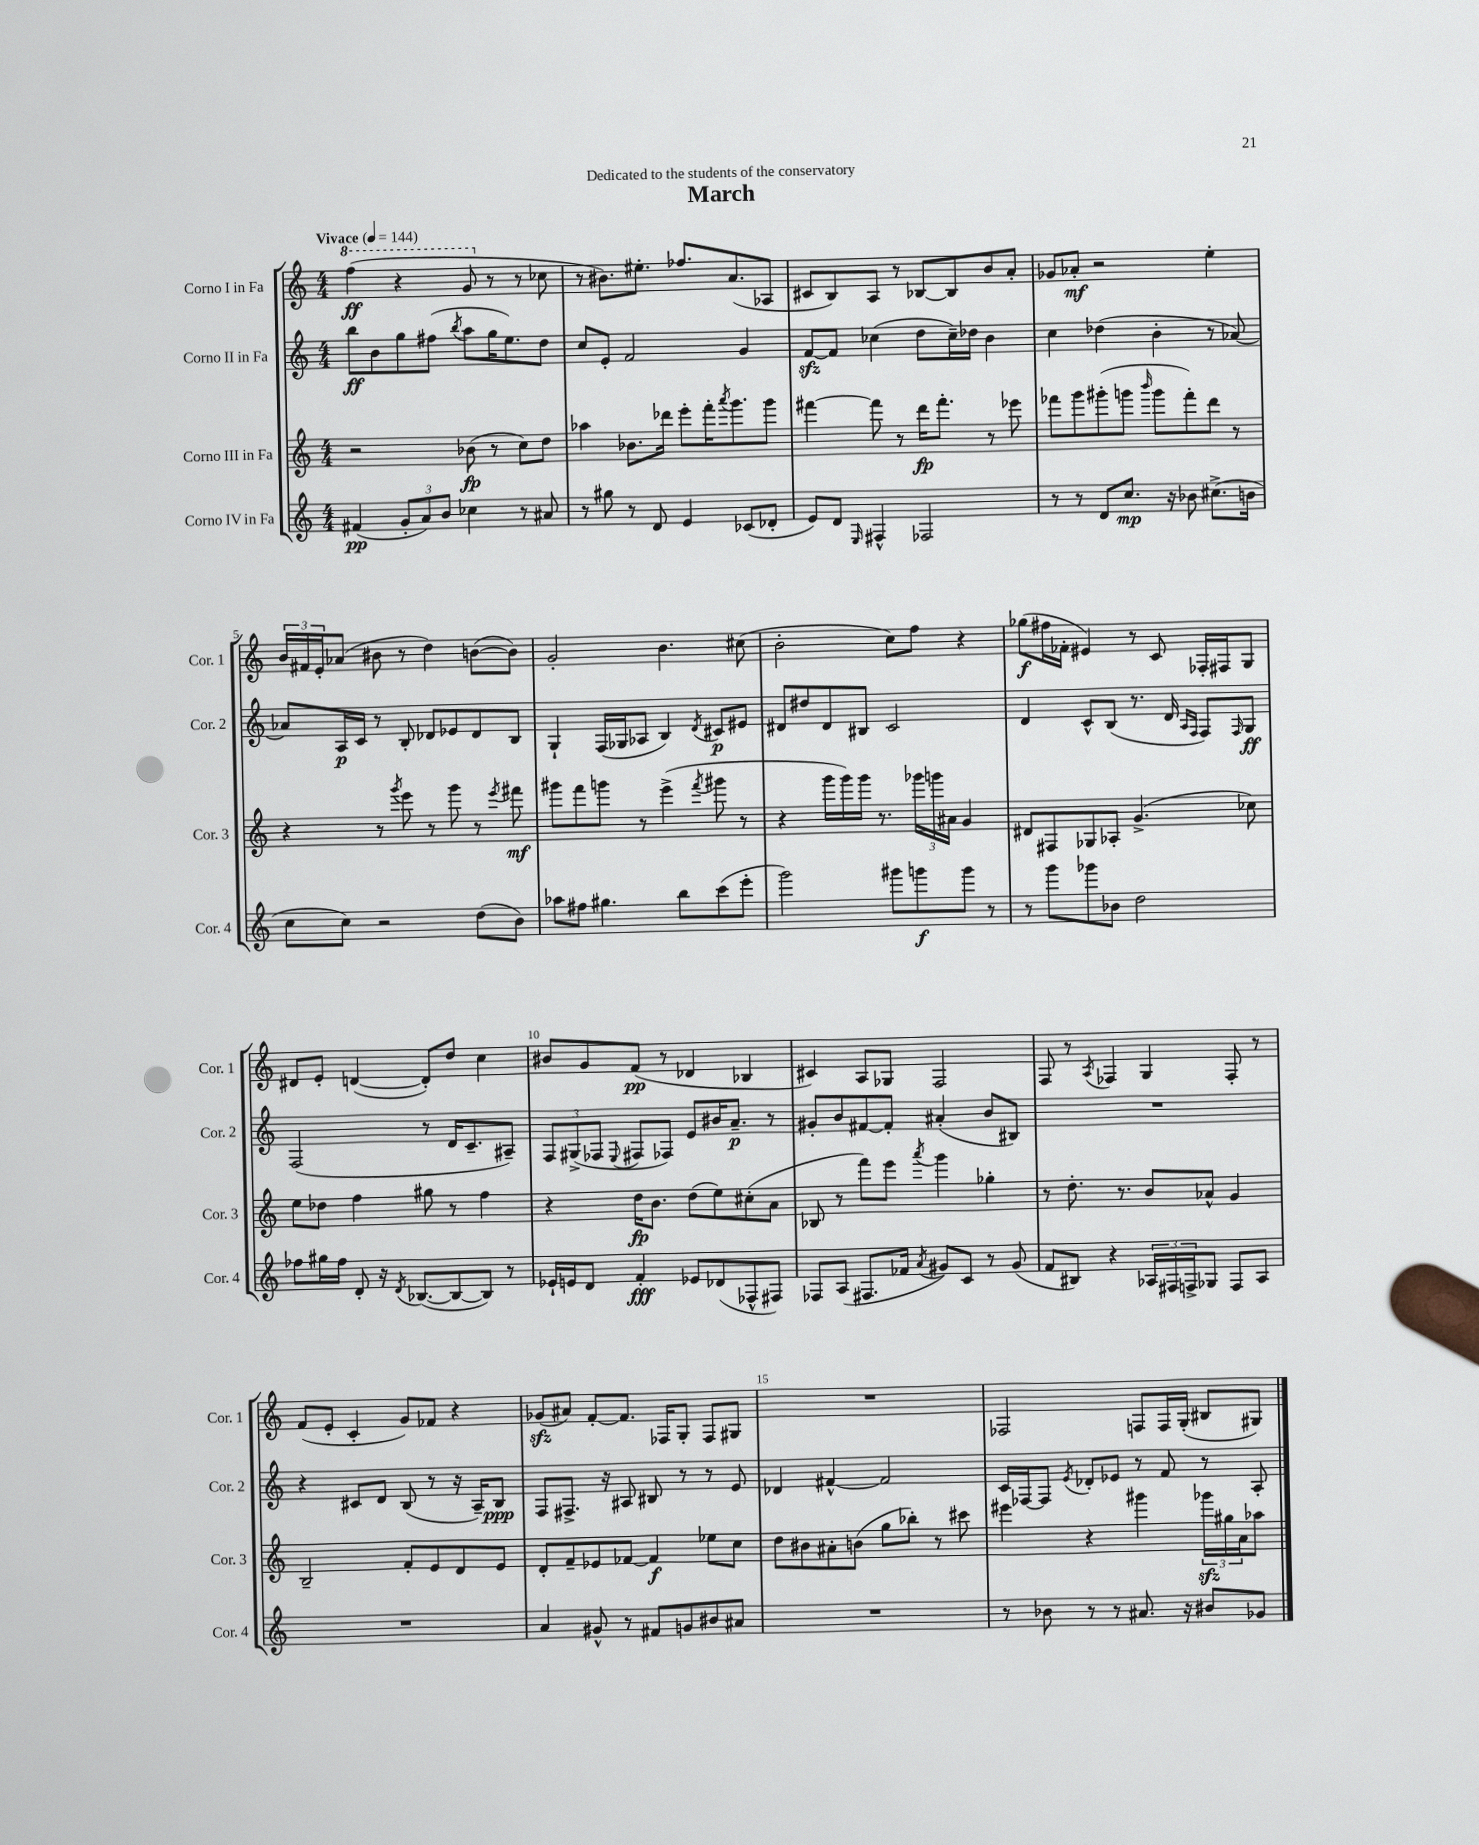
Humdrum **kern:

**kern	**dynam	**kern	**dynam	**kern	**dynam	**kern	**dynam
*part4	*part4	*part3	*part3	*part2	*part2	*part1	*part1
*staff4	*staff4	*staff3	*staff3	*staff2	*staff2	*staff1	*staff1
*I"Corno IV in Fa	*	*I"Corno III in Fa	*	*I"Corno II in Fa	*	*I"Corno I in Fa	*
*I'Cor. 4	*	*I'Cor. 3	*	*I'Cor. 2	*	*I'Cor. 1	*
*clefG2	*	*clefG2	*	*clefG2	*	*clefG2	*
*k[]	*	*k[]	*	*k[]	*	*k[]	*
*M4/4	*	*M4/4	*	*M4/4	*	*M4/4	*
*MM144	*	*MM144	*	*MM144	*	*MM144	*
*	*	*	*	*	*	*8va	*
=1	=1	=1	=1	=1	=1	=1	=1
!	!	!	!	!	!	!LO:TX:a:B:t=Vivace	!
(4f#X/	pp	2r	.	8bb\L	ff	(4fff\	ff
.	.	.	.	8b\	.	.	.
12g'/L	.	.	.	8gg\	.	4r	.
12a/)	.	.	.	.	.	.	.
.	.	.	.	(8ff#X\J	.	.	.
12b/J	.	.	.	.	.	.	.
.	.	.	.	8qbb/	.	.	.
4cc-X\	.	(8b-X\	fp	8aa\L	.	8gg/	.
*	*	*	*	*	*	*X8va	*
.	.	8r	.	16gg\K	.	8r	.
.	.	.	.	8.ee\)	.	.	.
8r	.	8cc\L)	.	.	.	8r	.
8a#X/	.	8dd\J	.	8dd\J	.	8cc-X\	.
=2	=2	=2	=2	=2	=2	=2	=2
8r	.	4aa-X\	.	8cc/L	.	8r	.
8gg#X\	.	.	.	8e'/J	.	8.b#X\L)	.
8r	.	8.b-X\L	.	2f/	.	.	.
.	.	.	.	.	.	8.ee#X'\J	.
8d/	.	.	.	.	.	.	.
.	.	16ddd-X\Jk	.	.	.	.	.
4e/	.	8eee'\L	.	.	.	8.ff-X/L	.
.	.	16fff'\K	.	.	.	.	.
.	.	8qaaa/	.	.	.	.	.
.	.	8.ggg\	.	.	.	(8.a/	.
(8c-X/L	.	.	.	4g/	.	.	.
8d-X'/J	.	8ggg\J	.	.	.	8A-X/J	.
=3	=3	=3	=3	=3	=3	=3	=3
8e/L)	.	[4fff#X\	.	[8fzz/L	.	8c#X/L	.
8d/J	.	.	.	8f/J]	.	8B/)	.
16qqE/	.	.	.	.	.	.	.
4F#X^^/	.	8fff#\]	.	(4cc-X\	.	8A/J	.
.	.	8r	.	.	.	8r	.
2F-X/	.	16ddd\KL	fp	8dd\L	.	[8B-X/L	.
.	.	8.fff#'\J	.	.	.	.	.
.	.	.	.	16cc-~\L)	.	8B-/]	.
.	.	.	.	16dd-X\JJ	.	.	.
.	.	8r	.	4b\	.	8b/	.
.	.	8eee-X\	.	.	.	8a'/J	.
=4	=4	=4	=4	=4	=4	=4	=4
8r	.	8fff-X\L	.	4cc\	.	8g-X/L	.
8r	.	8ggg\	.	.	.	8a-X'/J	mf
8d/L	.	(8ggg#X'\	.	(4dd-X\	.	2r	.
8.cc/J	mp	8gggn\J	.	.	.	.	.
.	.	16qqbbb/	.	.	.	.	.
.	.	8ggg\L	.	4b'\	.	.	.
16r	.	.	.	.	.	.	.
8b-X\	.	8fff-'\)	.	.	.	.	.
(8.cc#X^\L	.	8ddd\J	.	8r	.	4ee'\	.
.	.	8r	.	[8a-X/)	.	.	.
16bn\Jk	.	.	.	.	.	.	.
!!LO:LB:g=z
=5	=5	=5	=5	=5	=5	=5	=5
8cc\L	.	4r	.	8a-X/L]	.	24b/LL	.
.	.	.	.	.	.	24f#X/	.
.	.	.	.	.	.	24e'/J	.
8cc\J)	.	.	.	16A/L	p	(8a-X/J	.
.	.	.	.	16c/JJ	.	.	.
2r	.	8r	.	8r	.	8b#X\	.
.	.	8qggg/	.	.	.	.	.
.	.	8eee\	.	8B'/	.	8r	.
.	.	8r	.	8d-X/L	.	4dd\)	.
.	.	8ggg\	.	8e-X/	.	.	.
(8dd\L	.	8r	.	8d-/	.	([8bn\L	.
.	.	8qeee/	.	.	.	.	.
8b\J)	.	8fff#X\	mf	8B/J	.	8b\J])	.
=6	=6	=6	=6	=6	=6	=6	=6
8aa-X\L	.	8ggg#X\L	.	4G`/	.	2g'/	.
8ff#X\J	.	8fff\	.	.	.	.	.
4.gg#X\	.	8gggn\J	.	(16F/LL	.	.	.
.	.	.	.	16G-X/J	.	.	.
.	.	8r	.	8A-X/J	.	.	.
.	.	(4eee^\	.	4B/)	.	4.b\	.
8bb\L	.	.	.	.	.	.	.
.	.	8qfff/	.	8qd/	.	.	.
(8ccc\	.	8ggg#X\	.	8c#X/L	p	.	.
8eee'\J	.	8r	.	8e#X/J	.	(8cc#X\	.
=7	=7	=7	=7	=7	=7	=7	=7
2ggg\)	.	4r	.	8d#X/L	.	2b'\	.
.	.	.	.	8dd#X/	.	.	.
.	.	16ggg\LL	.	8d#/	.	.	.
.	.	16ggg\)	.	.	.	.	.
.	.	16ggg\JJ	.	8B#X/J	.	.	.
.	.	8.r	.	.	.	.	.
8ggg#X\L	.	.	.	2c/	.	8cc\L)	.
8gggn\	f	24ggg-X\LL	.	.	.	8ff\J	.
.	.	24gggn\	.	.	.	.	.
.	.	24a#X\JJ	.	.	.	.	.
8ggg\J	.	4g/	.	.	.	4r	.
8r	.	.	.	.	.	.	.
=8	=8	=8	=8	=8	=8	=8	=8
8r	.	8d#X/L	.	4d/	.	(8gg-X\L	f
8ggg\L	.	8F#X/	.	.	.	16ff#X\L	.
.	.	.	.	.	.	16f-X'\JJ	.
8ggg-X\	.	8G-X/	.	8c^^/L	.	4e#X/)	.
8b-X\J	.	8A-X'/J	.	(8B/J	.	.	.
2dd\	.	(4.g^/	.	8.r	.	8r	.
.	.	.	.	.	.	8c/	.
.	.	.	.	16d/	.	.	.
.	.	.	.	16qqA/LL	.	.	.
.	.	.	.	16qqF/JJ	.	.	.
.	.	.	.	8F/L)	.	16F-X'/LL	.
.	.	.	.	.	.	16F#X/J	.
.	.	.	.	16qqF/	.	.	.
.	.	8cc-X\)	.	8G/J	ff	8G/J	.
!!LO:LB:g=z
=9	=9	=9	=9	=9	=9	=9	=9
8ff-X\L	.	8ee\L	.	(2F/	.	8d#X/L	.
16gg#X\L	.	8dd-X\J	.	.	.	8e'/J	.
16ff-\JJ	.	.	.	.	.	.	.
8d'/	.	4ff\	.	.	.	([4dn/	.
16r	.	.	.	.	.	.	.
8qd/	.	.	.	.	.	.	.
([8.B-X/L	.	.	.	.	.	.	.
.	.	8gg#X\	.	8r	.	8d'/L])	.
8B-/_	.	8r	.	16d/KL	.	8dd/J	.
.	.	.	.	8.c~/	.	.	.
8B-/J])	.	4ff\	.	.	.	4cc\	.
8r	.	.	.	8A#X~/J)	.	.	.
=10	=10	=10	=10	=10	=10	=10	=10
16e-X`/LL	.	4r	.	12F/L	.	8b#X/L	.
16en/J	.	.	.	.	.	.	.
.	.	.	.	(12G#X^/	.	.	.
8d/J	.	.	.	.	.	8g/	.
.	.	.	.	12F-X/J	.	.	.
.	.	.	.	8qqE/	.	.	.
4f'/	fff	16dd\KL	fp	8F#X/L	.	(8f/J	pp
.	.	8.b\J	.	.	.	.	.
.	.	.	.	8F-X/J)	.	8r	.
8e-X/L	.	(8dd\L	.	8e/L	.	4d-X/	.
(8d-X/	.	8ee\)	.	16b#X/K	.	.	.
.	.	.	.	8.a~/J	p	.	.
8F-X^^/	.	(8cc#X'\	.	.	.	4B-X/	.
8F#X/J)	.	8a\J	.	8r	.	.	.
=11	=11	=11	=11	=11	=11	=11	=11
8F-X/L	.	8B-X/	.	8g#X'/L	.	4c#X/)	.
(8A/J	.	8r	.	8b/	.	.	.
8.F#X/L	.	8fff\L)	.	[8f#X/	.	8A/L	.
.	.	8eee\J	.	8f#'/J]	.	8G-X/J	.
16f-X/Jk	.	.	.	.	.	.	.
8qa/	.	8qaaa/	.	.	.	.	.
8g#X/L)	.	4ggg\	.	(4a#X'/	.	2F/	.
8c/J	.	.	.	.	.	.	.
8r	.	4gg-X'\	.	8b/L	.	.	.
(8g#/	.	.	.	8B#X/J)	.	.	.
=12	=12	=12	=12	=12	=12	=12	=12
8f/L	.	8r	.	1r	.	8F/	.
8B#X/J)	.	8.dd'\	.	.	.	8r	.
.	.	.	.	.	.	8qA/	.
4r	.	.	.	.	.	4F-X/	.
.	.	8.r	.	.	.	.	.
24A-X/LL	.	8b/L	.	.	.	4G/	.
24F#X/	.	.	.	.	.	.	.
24Fn^/J	.	.	.	.	.	.	.
8G-X/J	.	8a-X^^/J	.	.	.	.	.
8F/L	.	4g/	.	.	.	8F-'/	.
8A-/J	.	.	.	.	.	8r	.
!!LO:LB:g=z
=13	=13	=13	=13	=13	=13	=13	=13
1r	.	2B~/	.	4r	.	(8f/L	.
.	.	.	.	.	.	8e'/J	.
.	.	.	.	8c#X/L	.	4c'/	.
.	.	.	.	8d/J	.	.	.
.	.	8f'/L	.	(8B/	.	8g/L)	.
.	.	8e/	.	8r	.	8f-X/J	.
.	.	8d/	.	16r	.	4r	.
.	.	.	.	16A~/KL)	.	.	.
.	.	8e/J	.	8B/J	ppp	.	.
=14	=14	=14	=14	=14	=14	=14	=14
4a/	.	8d'/L	.	8F/L	.	(8g-Xzz/L	.
.	.	8f~/	.	8.F#X^/J	.	8a#X/J)	.
8g#X^^/	.	8e-X/	.	.	.	[8f'/L	.
.	.	.	.	16r	.	.	.
8r	.	[8f-X/J	.	8A#X/	.	8.f/J]	.
8f#X/L	.	4f-/]	f	8B#X/	.	.	.
.	.	.	.	.	.	16F-X/KL	.
8gn/	.	.	.	8r	.	8G'/J	.
8b#X/	.	8ee-X\L	.	8r	.	8F-/L	.
8a#X/J	.	8cc\J	.	8e/	.	8G#X/J	.
=15	=15	=15	=15	=15	=15	=15	=15
1r	.	8dd\L	.	4d-X/	.	1r	.
.	.	8b#X\	.	.	.	.	.
.	.	8a#X'\	.	[4f#X^^/	.	.	.
.	.	(8bn\J	.	.	.	.	.
.	.	8gg\L	.	2f#/]	.	.	.
.	.	8bb-X'\J)	.	.	.	.	.
.	.	8r	.	.	.	.	.
.	.	8ccc#X\	.	.	.	.	.
=16	=16	=16	=16	=16	=16	=16	=16
8r	.	4eee#X\	.	16c/LL	.	2F-X/	.
.	.	.	.	[16F-X/J	.	.	.
8b-X\	.	.	.	8F-/J]	.	.	.
.	.	.	.	8qe/	.	.	.
8r	.	4r	.	8d-X'/L	.	.	.
8r	.	.	.	8e-X/J	.	.	.
8.a#X/	.	4ggg#X\	.	8r	.	8Fn/L	.
.	.	.	.	8f/	.	16F/L	.
16r	.	.	.	.	.	(16G'/JJ	.
8b#X/L	.	24ggg-Xzz\LL	.	8r	.	8B#X/L	.
.	.	24gg#X\	.	.	.	.	.
.	.	24a\J	.	.	.	.	.
8g-X/J	.	8aa-X\J	.	8A'/	.	8G#X/J)	.
==	==	==	==	==	==	==	==
*-	*-	*-	*-	*-	*-	*-	*-
